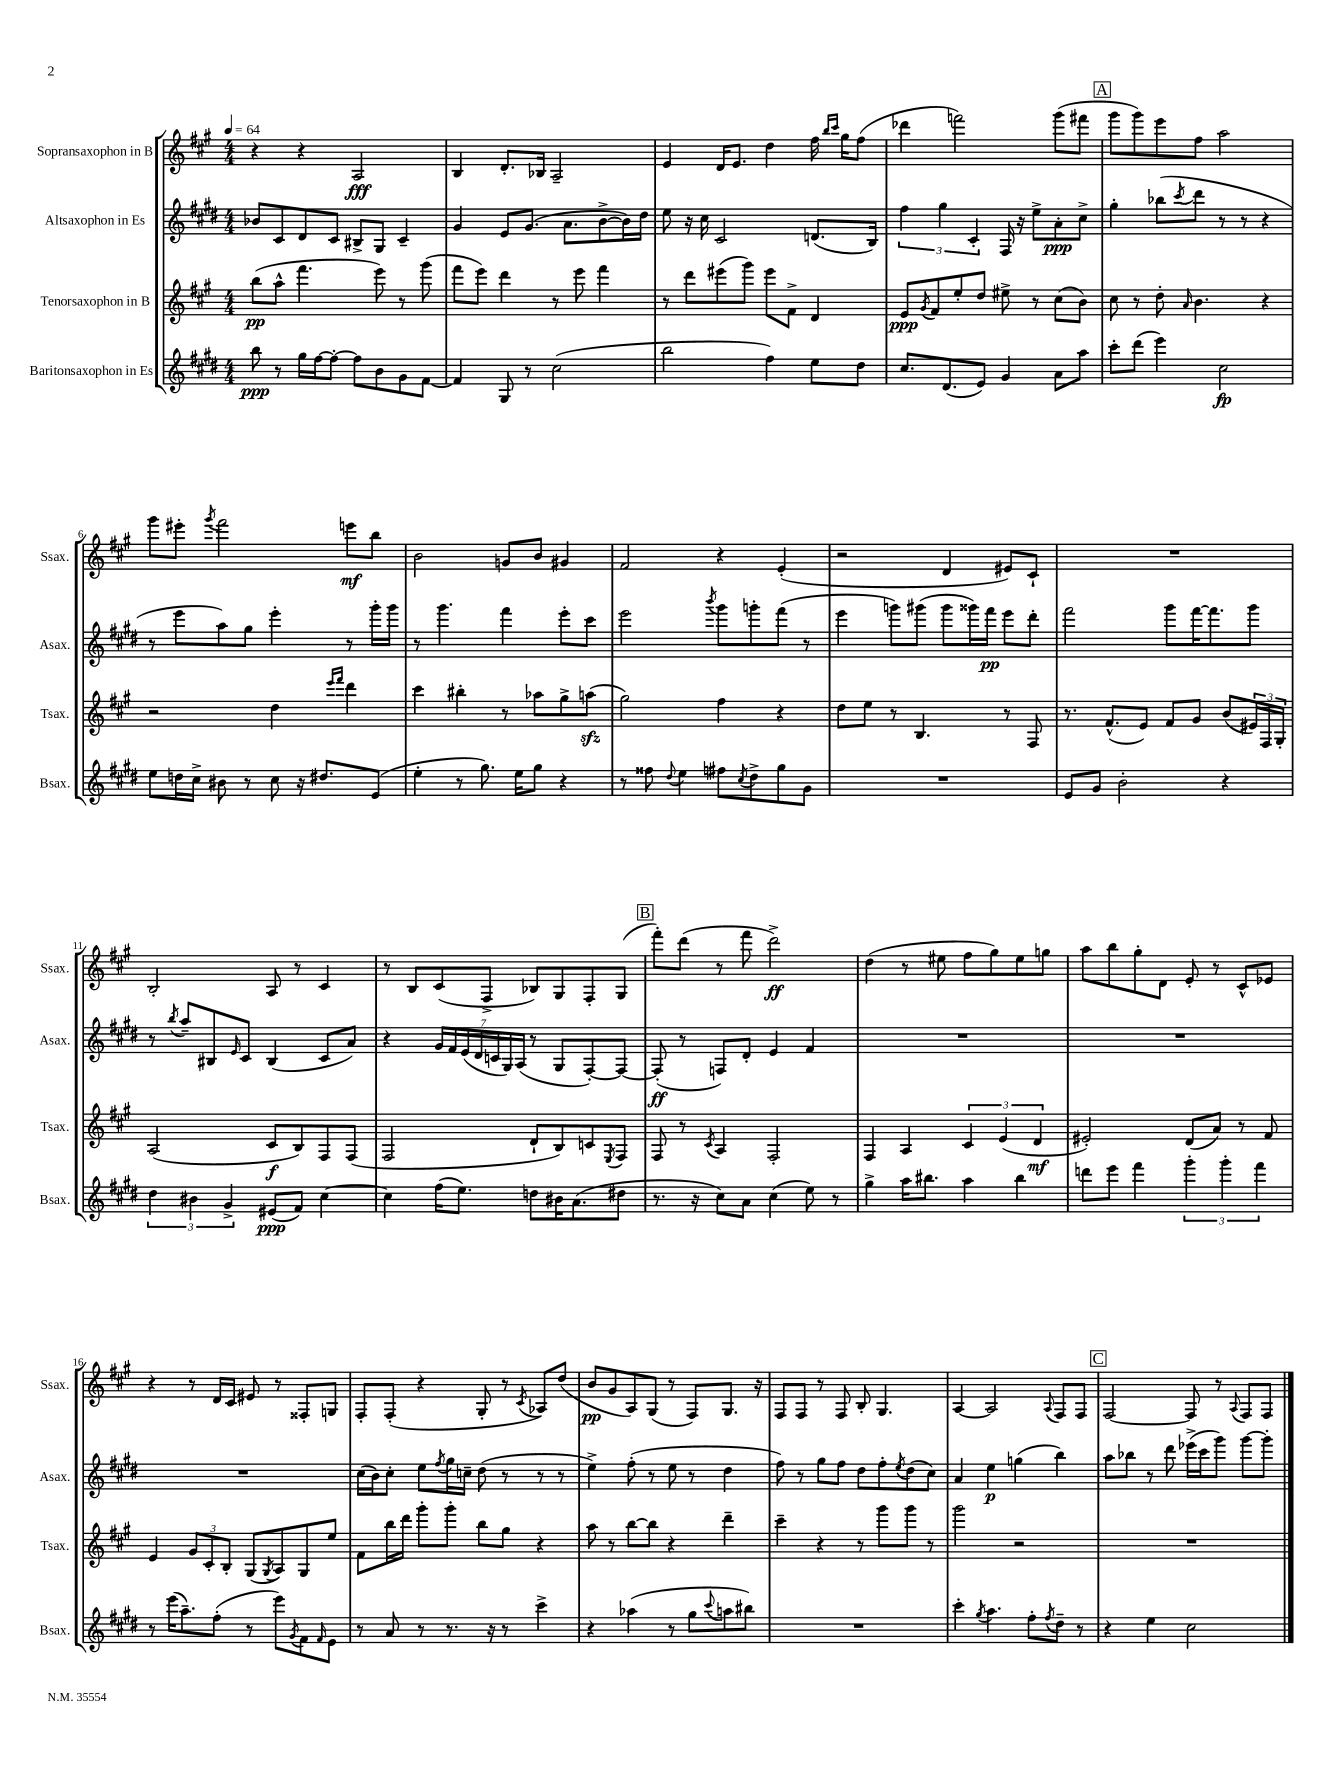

**kern	**kern	**kern	**kern
*staff4	*staff3	*staff2	*staff1
*clefG2	*clefG2	*clefG2	*clefG2
*k[f#c#g#d#]	*k[f#c#g#]	*k[f#c#g#d#]	*k[f#c#g#]
*M4/4	*M4/4	*M4/4	*M4/4
*MM64	*MM64	*MM64	*MM64
8bb\	(8bb\L	8b-/L	4r
8r	8aa^^\J	8c#/	.
16gg#\LL	4.fff#\	8d#/	4r
[16ff#\J	.	.	.
8ff#'\_J	.	8c#/J	.
8ff#\]L	.	8B#^/L	2A/
8b\	8eee\)	8G#/J	.
8g#\	8r	4c#~/	.
[8f#\J	(8ggg#\	.	.
=	=	=	=
4f#/]	8fff#\L	4g#/	4B/
.	8eee\J)	.	.
8G#/	4ddd\	8e/L	8.d'/L
8r	.	(8.g#/J	.
.	.	.	16B-/Jk
(2cc#\	8r	.	2A~/
.	.	8.a\L	.
.	8eee\	.	.
.	4fff#\	[8b^\	.
.	.	16b\]L)	.
.	.	16dd#\JJ	.
=	=	=	=
2bb\	8r	8ee\	4e/
.	8ddd\L	16r	.
.	.	16cc#\	.
.	(8eee#\	2c#/	16d/LK
.	.	.	8.e/J
.	8ggg#\J)	.	.
4ff#\)	8eee#\L	.	4dd\
.	8f#^\J	.	.
8ee\L	4d/	(8.d/L	16ff#\
.	.	.	16qqbb/LL
.	.	.	16qqccc#/JJ
.	.	.	16gg#\LK
8dd#\J	.	.	(8ff#\J
.	.	16B/Jk)	.
=	=	=	=
8.cc#/L	8e/L	6ff#\	4ddd-\
.	8qg#/	.	.
.	8f#/	.	.
.	.	6gg#\	.
(8.d#/	.	.	.
.	8ee'/	.	2fff\)
.	.	6c#'/	.
8e/J)	8dd/J	.	.
4g#/	8ee#^\	16F#/	.
.	.	16r	.
.	8r	8ee^\L	.
8a\L	(8cc#\L	8a'\	(8ggg#\L
8aa\J	8b\J)	8cc#^\J	8fff#\J
=	=	=	=
8ccc#'\L	8cc#\	4gg#'\	8ggg#\L
(8ddd#\J	8r	.	8ggg#\)
4eee\)	8dd'\	(8bb-\L	8eee\
.	16qqa/	8qccc#/	.
.	4.b\	8ddd#\J	8ff#\J
2cc#\	.	8r	2aa\
.	.	8r	.
.	4r	4r	.
=	=	=	=
8ee\L	2r	8r	8ggg#\L
16dd\L	.	8eee\L	8eee#'\J
16cc#^\JJ	.	.	.
.	.	.	8qggg#/
8b#\	.	8aa\)	2fff#\
8r	.	8gg#\J	.
8cc#\	4dd\	4eee'\	.
16r	.	.	.
8.dd#/L	.	.	.
.	16qqeee/LL	.	.
.	16qqfff#/JJ	.	.
.	4ddd\	8r	8eee\L
(8e/J	.	16ggg#'\LL	8bb\J
.	.	16ggg#\JJ	.
=	=	=	=
4ee'\	4ccc#\	8r	2b\
.	.	4.ggg#\	.
8r	4bb#'\	.	.
8.gg#\)	.	.	.
.	8r	4fff#\	8g/L
16ee\LK	.	.	.
8gg#\J	8aa-\L	.	8b/J
4r	8gg#^\	8eee'\L	4g#/
.	(8aa\J	8ccc#\J	.
=	=	=	=
8r	2gg#\)	2eee\	2f#/
8ff##\	.	.	.
8qqdd#/	.	.	.
4ee\	.	.	.
.	.	8qbbb/	.
8ff#\L	4ff#\	8ggg#\L	4r
8qcc#/	.	.	.
8dd#^\	.	8ggg'\	.
8gg#\	4r	(8fff#\J	(4e'/
8g#\J	.	8r	.
=	=	=	=
1r	8dd\L	4eee\	2r
.	8ee\J	.	.
.	8r	8ggg\L)	.
.	4.B/	(8ggg#\J	.
.	.	8ggg#\L	4d/
.	.	16ggg##\L)	.
.	.	16fff#\JJ	.
.	8r	8eee\L	8e#/L)
.	8F#/	8ddd#'\J	8c#`/J
=	=	=	=
8e/L	8.r	2fff#\	1r
8g#/J	.	.	.
.	(8.f#^^/L	.	.
2b'\	.	.	.
.	8e/J)	.	.
.	8f#/L	8ggg#\L	.
.	8g#/J	[16fff#\K	.
.	.	8.fff#\]	.
4r	(8b/L	.	.
.	24e#/L)	8ggg#\J	.
.	24F#/	.	.
.	24G#'/JJ	.	.
=	=	=	=
6dd#\	(2A/	8r	2B'/
.	.	8qbb/	.
.	.	8aa~/L	.
6b#\	.	.	.
.	.	8B#/	.
6g#^/	.	.	.
.	.	16qqe/	.
.	.	8c#/J	.
(8e#/L	8c#/L	(4B#/	8A/
8f#/J)	8B/)	.	8r
[4cc#\	8F#/	8c#/L	4c#/
.	(8F#/J	8a/J)	.
=	=	=	=
4cc#\]	2F#/	4r	8r
.	.	.	8B/L
(16ff#\LK	.	28g#/LL	(8c#/
.	.	28f#/	.
8.ee\J)	.	.	.
.	.	(28e/	.
.	.	28d#/	.
.	.	.	8F#^/J
.	.	28c/	.
.	.	28G#/)	.
.	.	(28A/JJ	.
8dd\L	8d`/L	8r	8B-/L)
16b#\K	8B/)	8G#/L	8G#/
(8.a\	.	.	.
.	8c/	[8F#'/)	8F#'/
.	8qE/	.	.
8dd#\J	8F#/J	8F#/_J	(8G#/J
=	=	=	=
8.r	8F#/	(8F#'/]	8fff#'\L)
.	8r	8r	(8ddd\J
16r	.	.	.
.	8qc#/	.	.
8cc#\L)	4A/	8F/L)	8r
8a\J	.	8d#'/J	8fff#\
(4cc#\	2F#'/	4e/	2ddd^\)
8ee\)	.	4f#/	.
8r	.	.	.
=	=	=	=
4gg#^\	4F#/	1r	(4dd\
16aa\LK	4A/	.	8r
8.bb#\J	.	.	.
.	.	.	8ee#\
4aa\	6c#/	.	8ff#\L
.	.	.	8gg#\)
.	(6e/	.	.
4bb#\	.	.	8ee#\
.	6d/	.	.
.	.	.	8gg\J
=	=	=	=
8ddd\L	2e#'/)	1r	8aa\L
8eee\J	.	.	8bb\
4fff#\	.	.	8gg#'\
.	.	.	8d\J
6ggg#'\	(8d/L	.	8e'/
.	8a/J)	.	8r
6ggg#'\	.	.	.
.	8r	.	8c#^^/L
6fff#\	.	.	.
.	8f#/	.	8e-/J
=	=	=	=
8r	4e/	1r	4r
(16eee\LK	.	.	.
8.aa~\)	.	.	.
.	12g#/L	.	8r
.	12c#'/	.	.
(8ff#'\J	.	.	16d/LL
.	12B'/J	.	.
.	.	.	16c#/JJ
8r	(8G#/L	.	8e#/
.	8qG#/	.	.
8eee\L)	8A/)	.	8r
8qg#/	.	.	.
8f#\	8G#/	.	8F##'/L
16qqf#/	.	.	.
8e\J	8ee/J	.	8G/J
=	=	=	=
8r	8f#\L	(16cc#\LL	8F#'/L
.	.	16b\J)	.
8a/	16bb\L	8cc#'\J	(8F#'/J
.	16ddd\JJ	.	.
8r	8ggg#'\L	8ee\L	4r
.	.	8qff#/	.
8.r	8ggg#'\J	16gg#\L	.
.	.	16cc~\JJ	.
.	8bb\L	(8dd#\	8G#'/
16r	.	.	.
8r	8gg#\J	8r	8r
.	.	.	8qc#/
4ccc#^\	4r	8r	8A-/L)
.	.	8r	(8dd/J
=	=	=	=
4r	8aa\	4ee^\)	8b/L
.	8r	.	8g#/
(4aa-\	[8bb\L	(8ff#'\	8A/)
.	8bb\]J	8r	(8G#/J
8r	4r	8ee\	8r
8gg#\L	.	8r	8F#/L)
8qqccc#/	.	.	.
8aa\	4ddd~\	4dd#\	8.G#/J
8bb#\J)	.	.	.
.	.	.	16r
=	=	=	=
1r	4ccc#~\	8ff#\)	8F#/L
.	.	8r	8F#/J
.	4r	8gg#\L	8r
.	.	8ff#\J	8F#/
.	8r	8dd#\L	8B'/
.	8ggg#\L	8ff#'\	4.G#/
.	.	8qee/	.
.	8ggg#\J	(8dd#\	.
.	8r	8cc#\J)	.
=	=	=	=
4ccc#'\	2ggg#\	4a/	[4A/
8qgg#/	.	.	.
4.aa\	.	4ee\	2A/]
.	2r	(4gg\	.
8ff#'\L	.	.	.
8qff#/	.	.	8qqA/
8dd#~\J	.	4bb\)	8F#/L
8r	.	.	8F#/J
=	=	=	=
4r	1r	8aa\L	[2F#/
.	.	8bb-\J	.
4ee\	.	8r	.
.	.	8ddd#\	.
2cc#\	.	(16eee-^\LL	8F#/]
.	.	16ccc#\J	.
.	.	8ggg#\J)	8r
.	.	.	8qqA/
.	.	[8ggg#\L	8F#/L
.	.	8ggg#'\]J	8F#/J
==	==	==	==
*-	*-	*-	*-
